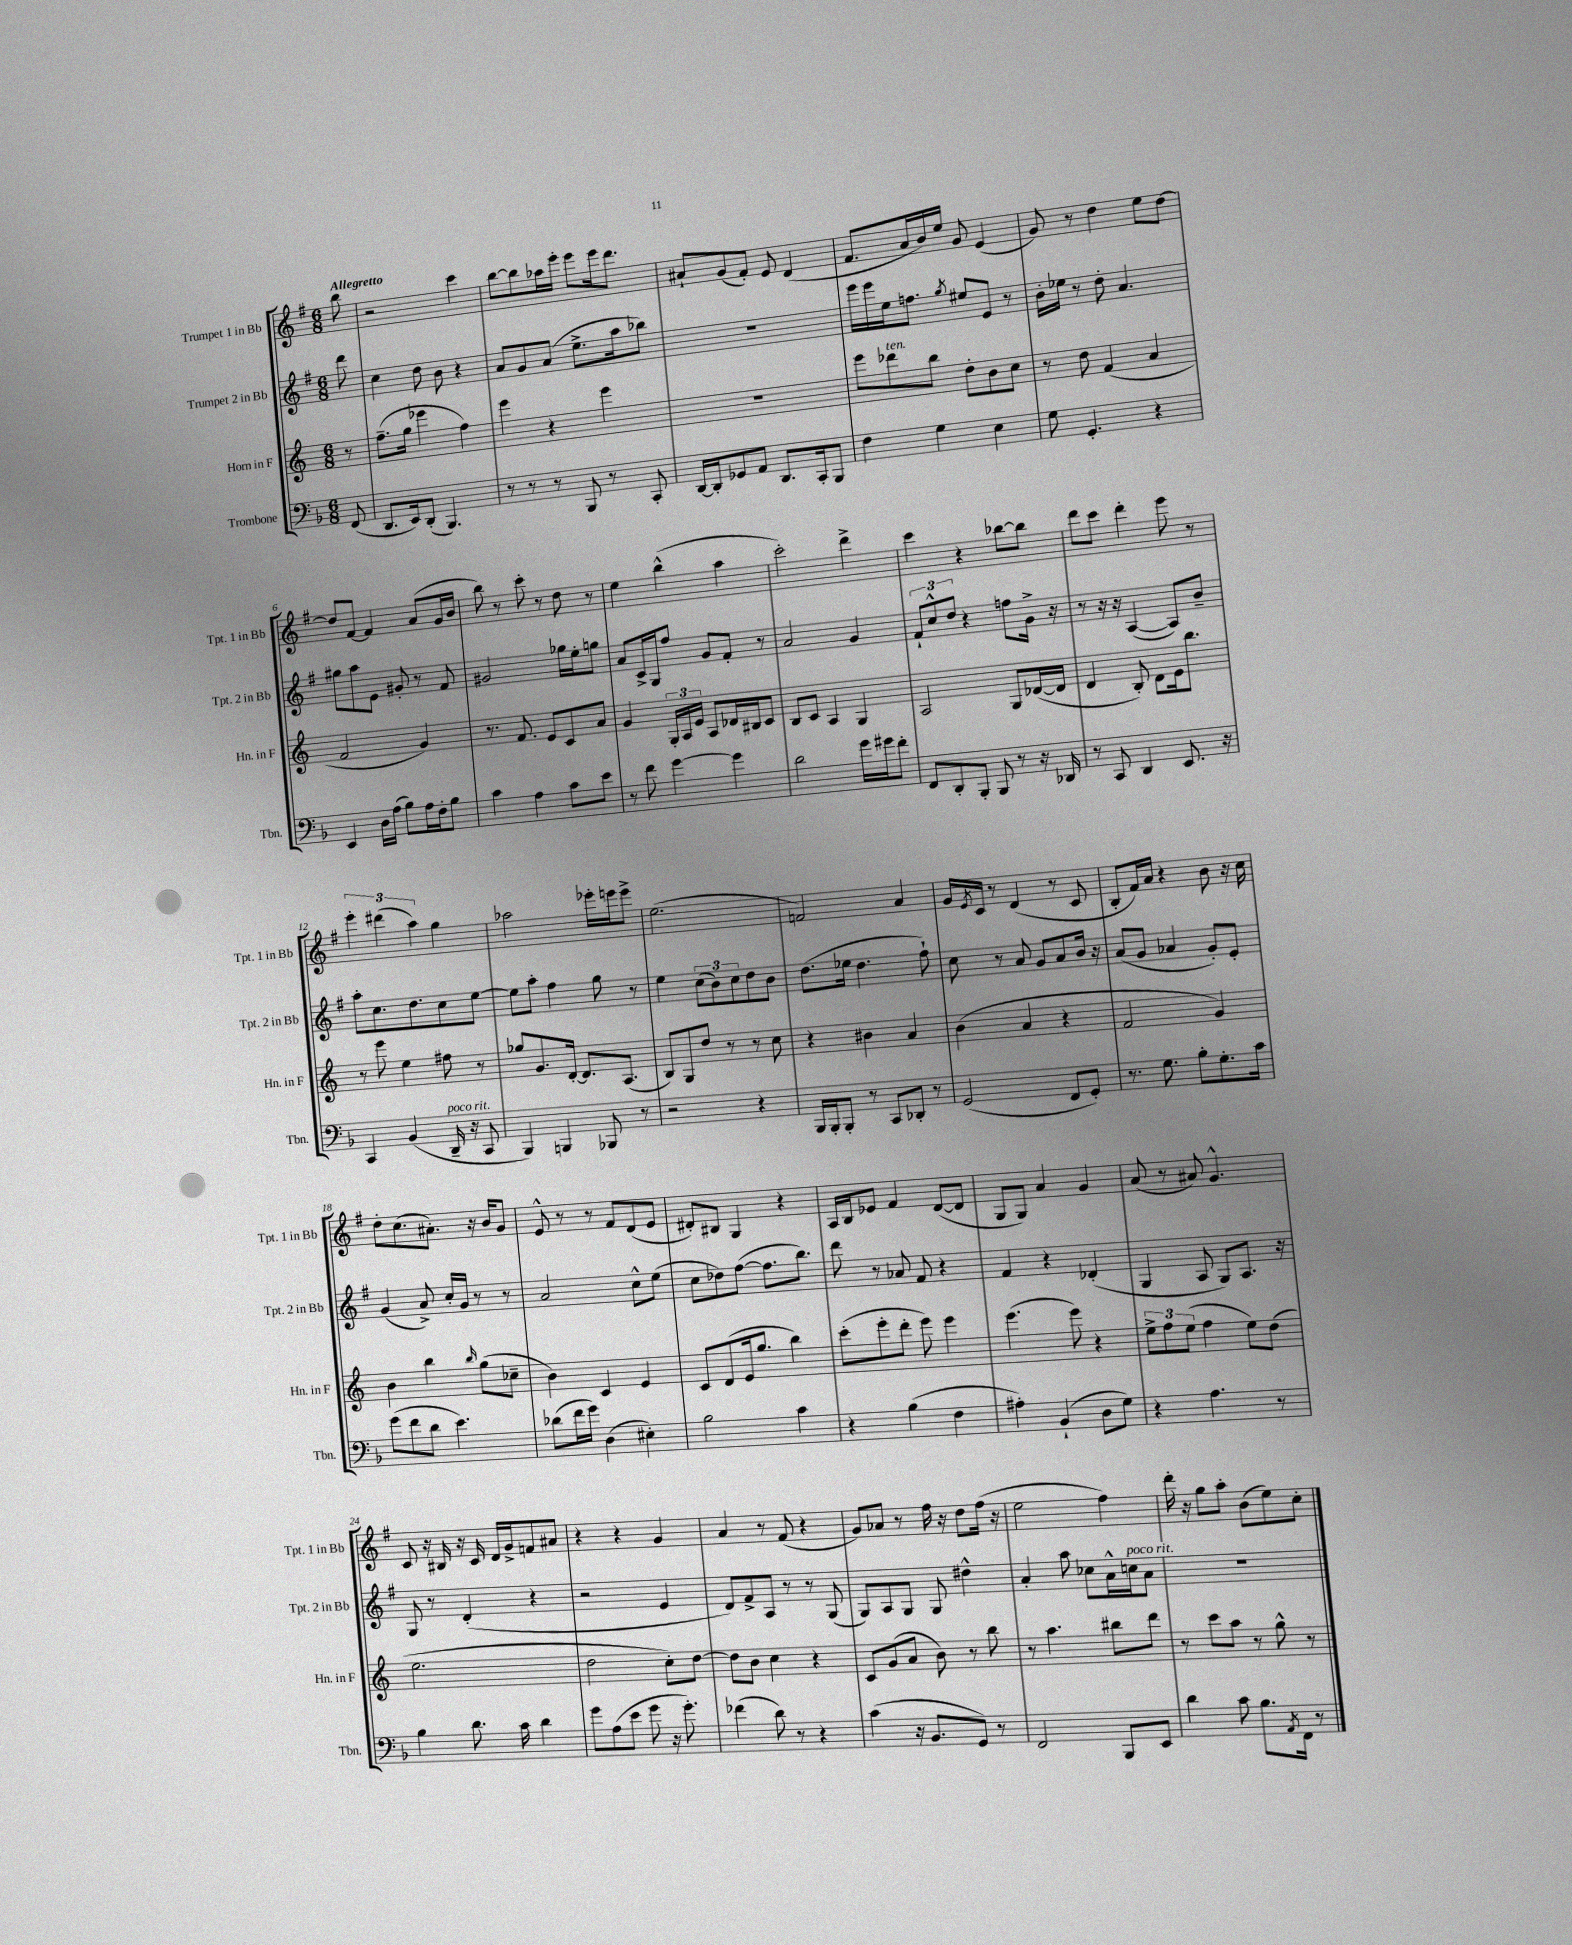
<<
\new StaffGroup <<
\new Staff = "s0" \with { instrumentName = "Trumpet 1 in Bb" shortInstrumentName = "Tpt. 1 in Bb" } {
    \clef treble \key g \major \numericTimeSignature \time 6/8 \partial 8 \tempo "Allegretto"
    b''8 |
    r2 c'''4 |
    b''8~ b''8 aes''16 e'''16-. e'''8 e'''16 d'''8. |
    ais'8-! g'8( fis'8-.) e'8 d'4( |
    fis'8. a'16 b'16) e''16 g'8 e'4( |
    g'8) r8 d''4 e''8 d''8~ |
    d''8 fis'8~ fis'4 a'8( g'16 b'16 |
    b''8) r8 c'''8-. r8 d''8 r8 |
    e''4 b''4-^( a''4 |
    c'''2-.) d'''4-> |
    c'''4 r4 bes''8~ bes''8 |
    d'''8 c'''8 d'''4-. e'''8 r8 |
    \tuplet 3/2 { e'''4-. dis'''4( a''4) } g''4 |
    aes''2 ees'''16-. e'''16 e'''8-> |
    e''2.( |
    f'2) a'4 |
    g'16 \acciaccatura { e'8 } c'16 r8 d'4( r8 c'8 |
    b8-. fis'16) a'16 r4 b'8 r16 c''16 |
    d''8-. c''8.( ais'8.-.) r16 b'16 g'8 |
    e'8-^ r8 r8 fis'8 d'8( e'8 |
    dis'8-.) bis8 g4 r4 |
    a16 b16 ees'8 fis'4 d'8~( d'8 |
    g8 g8) a'4 g'4 |
    a'8( r8 ais'8) g'4.-^ |
    c'8 r16 bis16 r16 c'16 d'16 g'16-> f'8 ais'8 |
    r4 r4 g'4 |
    a'4 r8 fis'8( r4 |
    g'8) aes'8 r8 fis''16 r16 d''8 fis''16( r16 |
    e''2 fis''4) |
    d'''16-. r16 g''8 a''8-. b'8( e''8) c''8-. \bar "|." |
}
\new Staff = "s1" \with { instrumentName = "Trumpet 2 in Bb" shortInstrumentName = "Tpt. 2 in Bb" } {
    \clef treble \key g \major \numericTimeSignature \time 6/8 \partial 8
    d'''8 |
    c''4 d''8 b'8 r4 |
    a'8 g'8 a'8( e''8.-> a''16 bes''8) |
    R2. |
    e'''16 e'''16 e''16 f''8. \acciaccatura { g''8 } eis''8 e'8 r8 |
    b'16-. ees''16 r8 d''8-. a'4. |
    gis''8 a''8 e'8 gis'8-. r8 fis'8 |
    gis'2 ges''16 e''16-. g''8 |
    a'8 c'16-> g16 fis''8 g'8 fis'8-. r8 |
    a'2 g'4 |
    \tuplet 3/2 { fis'8-! c''8-^ d''8 } r4 f''8 g'16-> r16 |
    r8 r16 r16 a4~( a8) b'8-- |
    a''8-. c''8. d''8. c''8 e''8~ |
    e''8 a''8-. fis''4 g''8 r8 |
    e''4 \tuplet 3/2 { c''8( b'8) c''8 } d''8 b'8 |
    d''8.( ees''16 d''4. fis''8-!) |
    c''8 r8 a'8 g'8 a'8 b'16 r16 |
    a'8( g'8 aes'4 g'8-.) e'8-. |
    g'4( a'8->) c''16-. g'16 r8 r8 |
    a'2 c''8-^ e''8( |
    c''8 des''8) fis''8~( fis''8. b''8.) |
    d'''8 r8 aes'8 fis'8 r4 |
    fis'4 r4 des'4-.( |
    g4 a8 g8) a8. r16 |
    g8 r8 d'4-.( r4 |
    r2 e'4 |
    d'8) fis'8-> a8 r8 r8 g8( |
    g8) a8 g8 g8 dis''4-^ |
    a'4-. a''8 ces''8 a'16-^ c''16^\markup { \italic "poco rit." } a'8 |
    R2. \bar "|." |
}
\new Staff = "s2" \with { instrumentName = "Horn in F" shortInstrumentName = "Hn. in F" } {
    \clef treble \key c \major \numericTimeSignature \time 6/8 \partial 8
    r8 |
    f''8.--( g''16 ees'''4 f''4) |
    e'''4 r4 e'''4 |
    R2. |
    e'''8 des'''8^\markup { \italic "ten." } b''8 d''8-. b'8 c''8 |
    r8 d''8 f'4( a'4 |
    f'2 g'4) |
    r8. f'8. e'8 c'8 a'8 |
    g'4 \tuplet 3/2 { g16-. a16 e'16 } a8 des'16 bis16 c'8 |
    b8 c'8 a4 g4 |
    a2 g8 des'16~( des'16 |
    d'4 b8-.) d'8 e'16 b''8. |
    r8 e'''8 e''4 fis''8 r8 |
    ges''8 g'8. d'16~-. d'8. a8.( |
    b8) g8 d''8 r8 r8 c''8 |
    r4 bis'4 a'4 |
    b'4( a'4 r4 |
    f'2 g'4) |
    b'4 b''4 \grace { b''16 } g''8( ces''8-- |
    b'4) c'4 e'4 |
    c'8 d'8( e'16 g''8. b''4) |
    c'''8-.( e'''8-. d'''8-. e'''8) e'''4 |
    e'''4.( e'''8) r4 |
    \tuplet 3/2 { e''8-> f''8 e''8( } f''4 e''8) d''8( |
    e''2. |
    d''2 c''8-.) d''8~ |
    d''8 b'8 c''4 r4 |
    c'8 g'8( a'8 b'8) r8 b''8 |
    r8 a''4. bis''8 d'''8 |
    r8 c'''8 a''8 r8 g''8-^ r8 \bar "|." |
}
\new Staff = "s3" \with { instrumentName = "Trombone" shortInstrumentName = "Tbn." } {
    \clef bass \key f \major \numericTimeSignature \time 6/8 \partial 8
    f,8( |
    d,8. e,16) d,8-.( bes,,4.) |
    r8 r8 r8 bes,,8 r8 c,8-. |
    d,16~ d,16-. ges,8 a,8 d,8. c,16-. bes,,8 |
    f4 g4 e4 |
    g8 g,4.-. r4 |
    e,4 d16 a16( bes8) a16 f16-. bes8 |
    c'4 a4 c'8 e'8 |
    r8 f'8 g'4~ g'4 |
    d'2 g'16 gis'16 f'8-. |
    f,8 d,8-. bes,,8-. bes,,8 r8 r16 des,16 |
    r8 c,8 d,4 e,8. r16 |
    c,4 bes,4( d,16--^\markup { \italic "poco rit." } r16 c,8 |
    bes,,4) b,,4 bes,,8 r8 |
    r2 r4 |
    bes,,16 bes,,16-. bes,,8-. r8 c,8 des,8-. r8 |
    g,2( f,8 g,8-.) |
    r8. g8. bes8-. g8.-. c'16 |
    g'8( f'8 d'8 e'4.) |
    des'8( f'16 g'16) d4( eis4-.) |
    bes2 c'4 |
    r4 bes4( f4 |
    ais4-.) bes,4-!( d8 g8) |
    r4 a4. r8 |
    bes4 d'8. c'16 d'4 |
    g'8 a8( e'8 g'8 r16 g'8.-.) |
    fes'4( d'8) r8 r4 |
    c'4( r16 bes,8. g,8) r8 |
    f,2 bes,,8 e,8 |
    d'4 c'8 bes8. \acciaccatura { a,8 } f,16 r8 \bar "|." |
}
>>
>>
